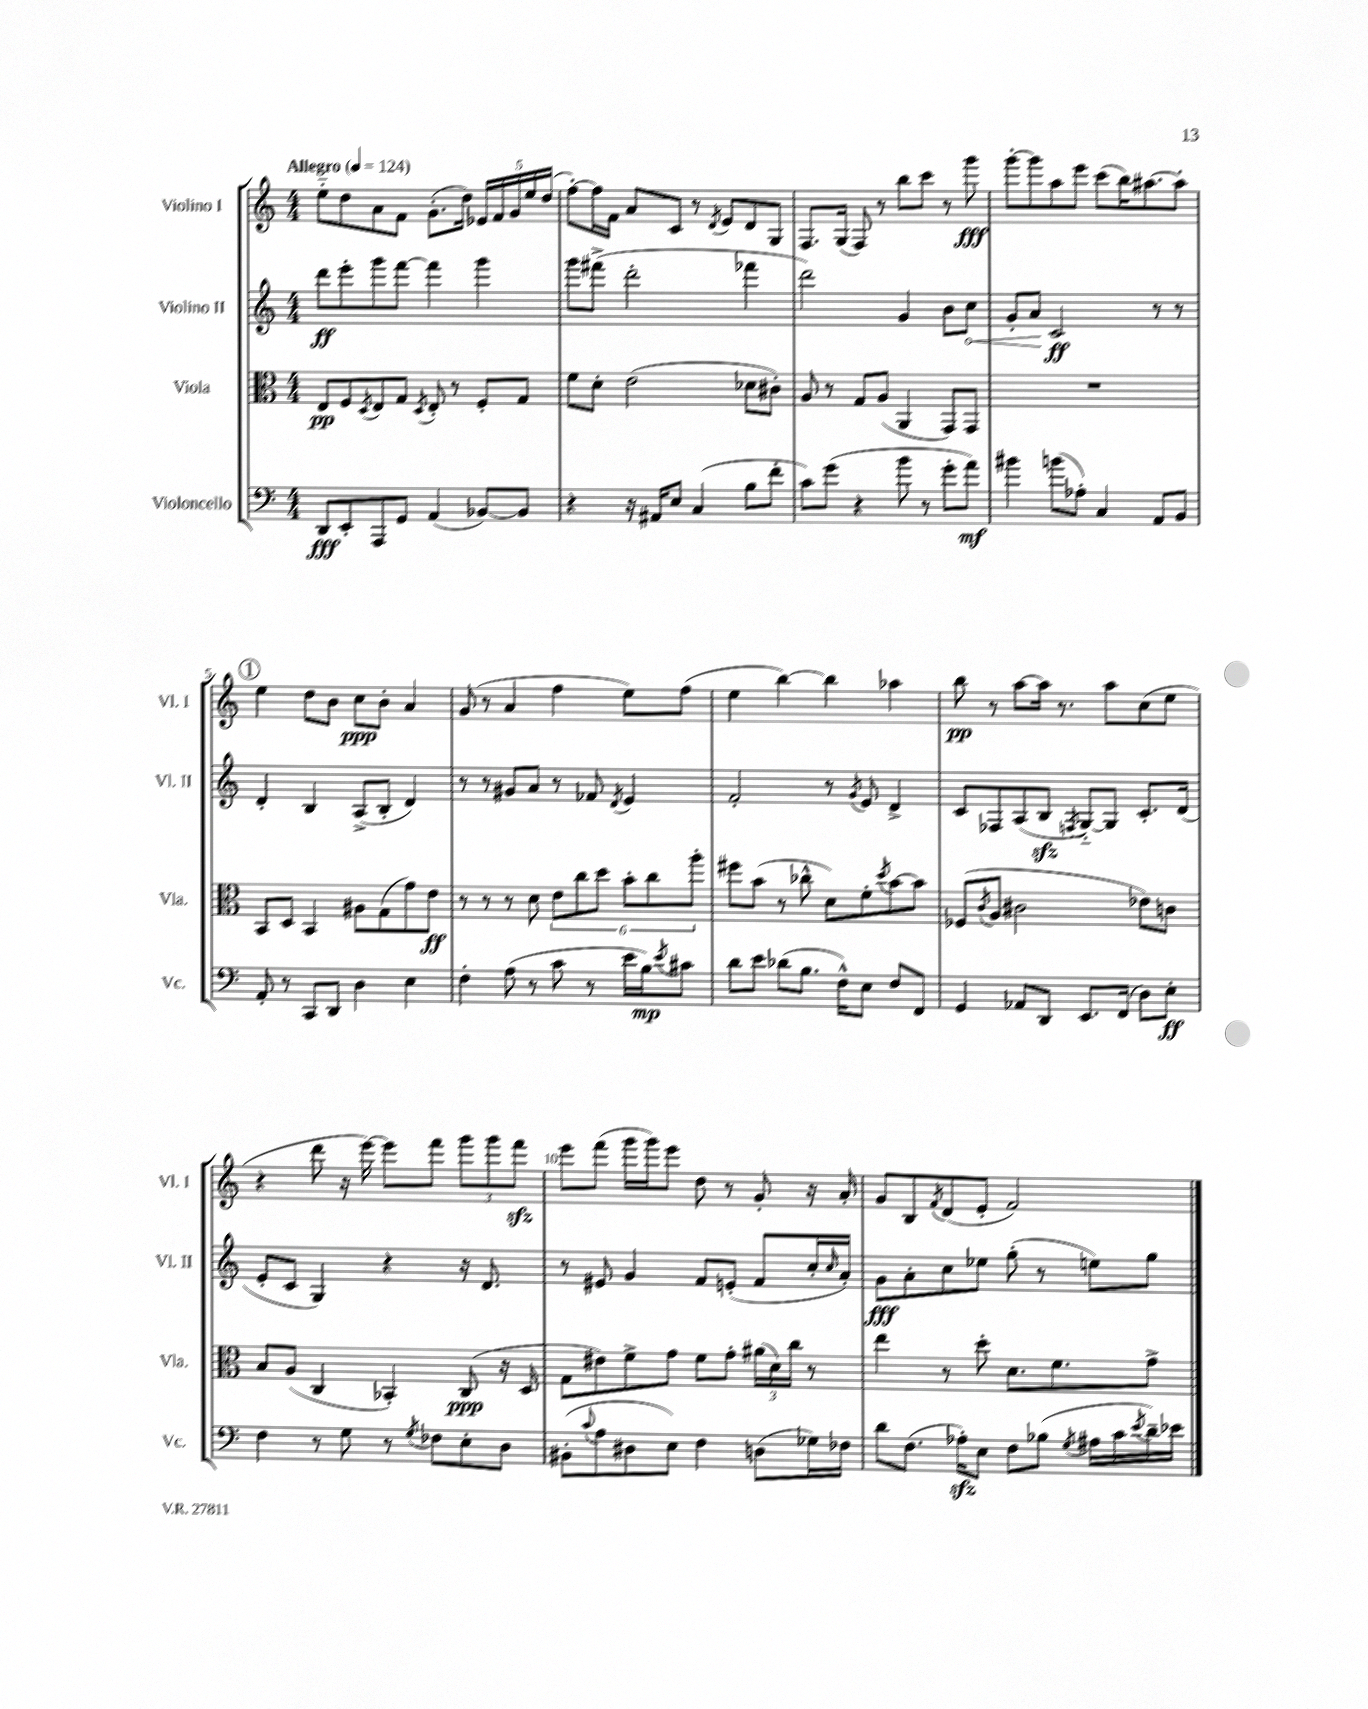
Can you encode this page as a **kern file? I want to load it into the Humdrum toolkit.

**kern	**kern	**kern	**kern
*staff4	*staff3	*staff2	*staff1
*clefF4	*clefC3	*clefG2	*clefG2
*k[]	*k[]	*k[]	*k[]
*M4/4	*M4/4	*M4/4	*M4/4
*MM124	*MM124	*MM124	*MM124
8DD	8E	8ddd	8ee'~
8EE'	8F	8eee'	8dd
.	8qD	.	.
8AAA	8E	8ggg	8a
8GG	8G	[8fff	8f
.	8qD	.	.
(4AA	8E'	4fff]	(8.g'
.	8r	.	.
.	.	.	16dd)
[8BB-)	8F'	4ggg	20e-
.	.	.	20f
.	.	.	20g
8BB-]	8G	.	.
.	.	.	20ee
.	.	.	(20dd
=	=	=	=
4r	8f	8ggg	[8ff')
.	8d'	(8fff#^	16ff]
.	.	.	16f
16r	(2e	2ddd'	8a
16AA#	.	.	.
8E	.	.	8c
(4C	.	.	8r
.	.	.	8qd
.	.	.	8e
8B	8d-	4fff-	8d
8f'	8c#')	.	8G
=	=	=	=
8c)	8A	2ddd)	8.F
(8g	8r	.	.
.	.	.	(16G
4r	8G	.	8F)
.	(8A	.	8r
8b	4AA	4g	8bb
8r	.	.	8ccc
8g'	8GG)	8b	8r
8a)	8GG	8cc	8ggg
=	=	=	=
4b#	1r	8g'	[8ggg'
.	.	8a	8ggg]
(8b	.	2c	8aa
8A-')	.	.	8eee
4C	.	.	(8ccc
.	.	.	16bb)
.	.	.	[8.aa#
8AA	.	8r	.
8BB	.	8r	8aa#']
=	=	=	=
8AA'	8BB	4d'	4ee
8r	8D	.	.
8CC	4BB	4B	8dd
8DD	.	.	8b
4D	8A#	(8A^	8cc
.	(8G	8B'	8b'
4E	8g)	4d)	4a
.	8e	.	.
=	=	=	=
4F'	8r	8r	(8g
.	8r	8r	8r
(8A	8r	8g#	4a
8r	8d	8a	.
8c	12e	8r	4ff
.	12cc	.	.
8r	.	8f-	.
.	12dd	.	.
.	.	8qd	.
16e	12b'	4e	8ee)
16B)	.	.	.
.	12cc	.	.
8qe	.	.	.
8c#	.	.	(8ff
.	12aa'	.	.
=	=	=	=
8d	8ff#	2f'	4ee
8e	(8b	.	.
(8d-	8r	.	[4bb)
8.B	8cc-^^	.	.
.	8d)	8r	4bb]
16F^^)	.	.	.
.	.	8qg	.
8E	8f'	8e	.
.	8qdd	.	.
8F	[8b	4d^	4aa-
8FF	8b]	.	.
=	=	=	=
4GG	(8F-	8c	8bb
.	8qc	.	.
.	8A	8F-	8r
8AA-	2c#	(8A	[8aa
8DD	.	8B	16aa]
.	.	.	8.r
.	.	8qF	.
8.EE	.	[8G'~)	.
.	.	8G]	8aa
(16FF	.	.	.
8D)	8e-)	8.c'	(8cc
8E'	8c	.	8ee
.	.	(16d	.
=	=	=	=
4F	8B	8e'	4r
.	(8A	8c	.
8r	4C	4G)	8ddd
8G	.	.	16r
.	.	.	[16eee)
8r	4BB-')	4r	8eee]
8qG	.	.	.
8F-	.	.	8fff
8E'	(8C	16r	12ggg
.	.	8.d	.
.	.	.	12ggg
8D	16r	.	.
.	.	.	12fff
.	16D	.	.
=	=	=	=
(8BB#'	8G	8r	8eee
8qqc	.	.	.
8A	8e#)	8e#	(8fff
8D#	8f^	4g	16ggg
.	.	.	16ggg)
8E)	8g	.	8eee
4F	8f	8f	8dd
.	8g'	(8e'	8r
(8D	(24a#	8f	8g'
.	24d)	.	.
.	24cc	.	.
16G-)	8r	16cc'	16r
.	.	16qqcc	.
16F-	.	16a')	16a'
=	=	=	=
8d	4ee	8g	8g
(8.F	.	8a'	8B
.	.	.	8qf
.	8r	8cc	(8d
16A-')	.	.	.
8E	8dd'	8ee-	8e'
8F	8.d	(8gg'	2f)
(8B-	.	8r	.
.	8.f	.	.
8qG	.	.	.
16A#	.	8ee)	.
16c	.	.	.
8qe	.	.	.
16d~)	8g^	8gg	.
16e-	.	.	.
==	==	==	==
*-	*-	*-	*-
